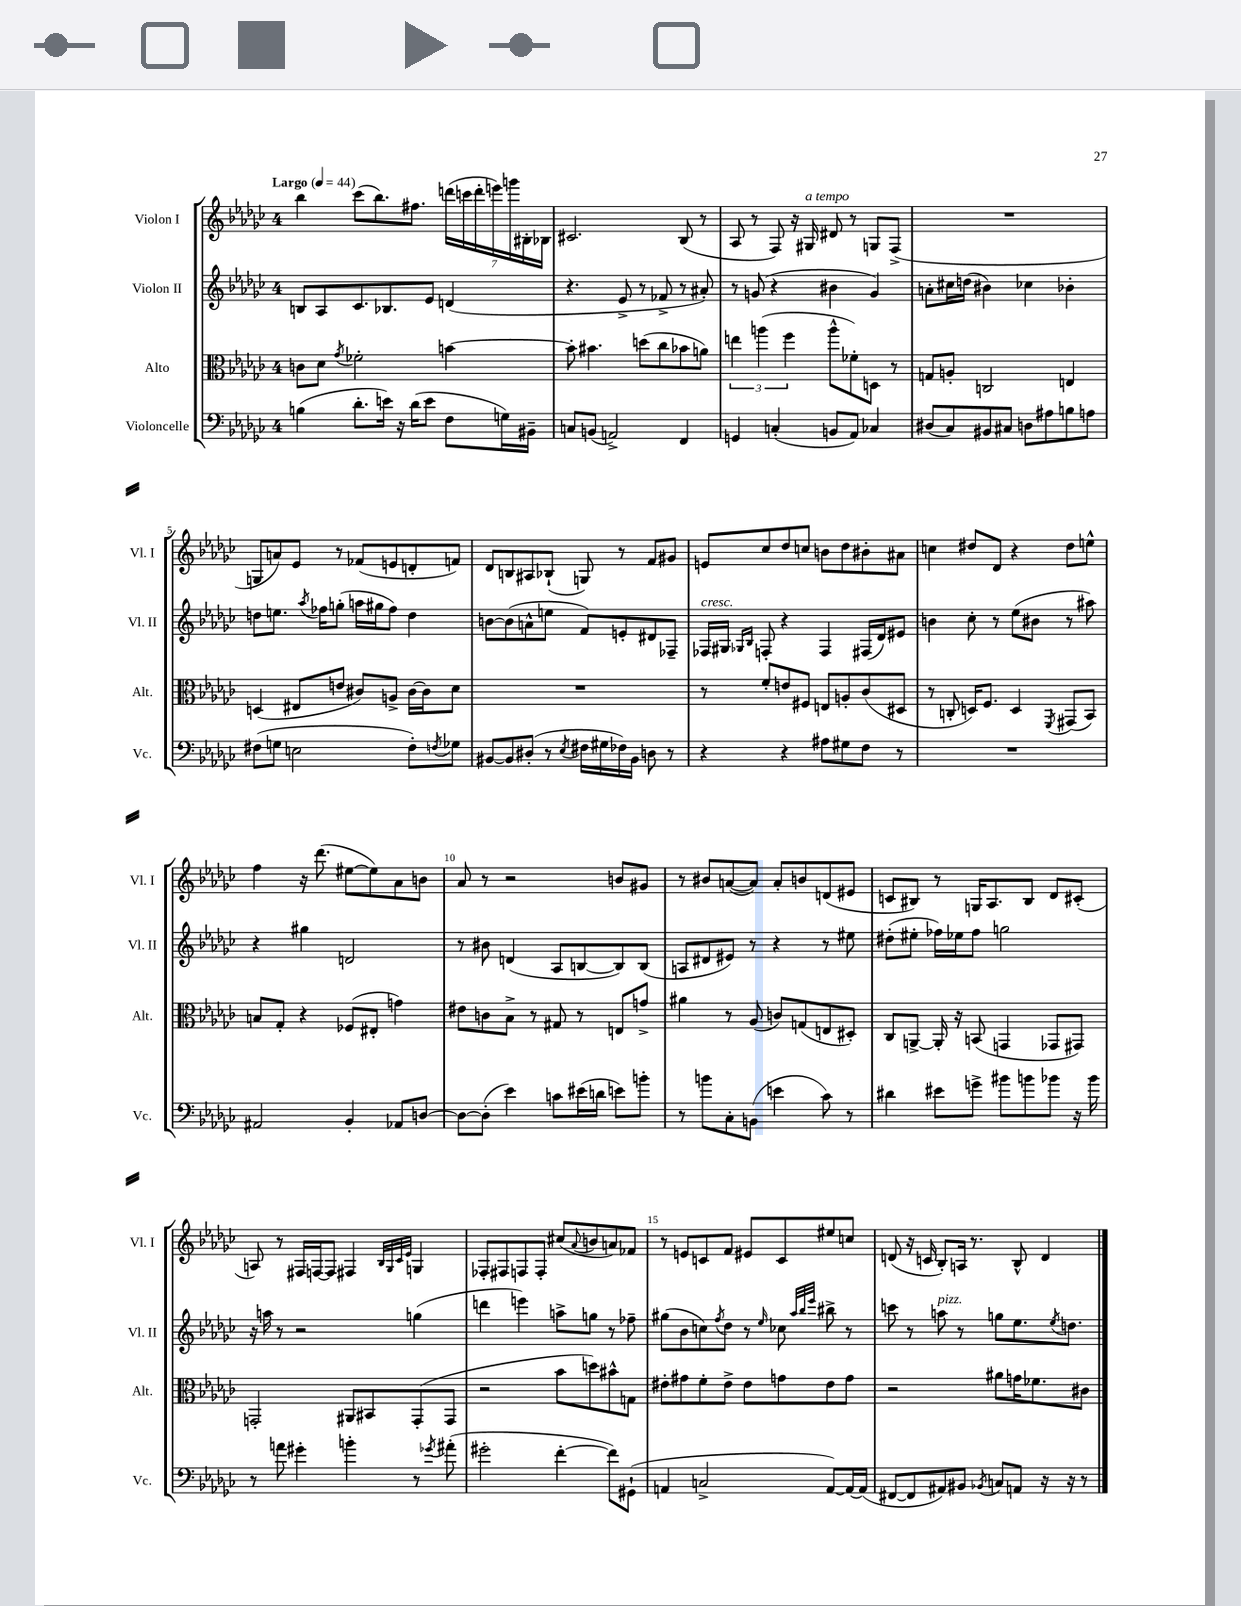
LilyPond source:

<<
\new StaffGroup <<
\new Staff = "s0" \with { instrumentName = "Violon I" shortInstrumentName = "Vl. I" } {
    \clef treble \key ges \major \once \override Staff.TimeSignature.style = #'single-digit \time 4/4 \tempo "Largo" 4 = 44
    bes''4 ces'''8( bes''8.) fis''8. \tuplet 7/4 { d'''16( c'''16 d'''16-. e'''16) g'''16 bis16-. bes16 } |
    cis'2. bes8( r8 |
    aes8 r8 f8) r16 gis16^\markup { \italic "a tempo" } dis'8 r8 g8 f8->( |
    R1 |
    g8 a'8) ees'8 r8 fes'8( e'8 d'8-. f'8) |
    des'8 b8 ais8 bes8-!( g8) r8 f'8 gis'8 |
    e'8 ces''8 des''8 c''8 b'8 des''8 bis'8-. ais'8 |
    c''4 dis''8 des'8 r4 dis''8 e''8-^ |
    f''4 r16 des'''8.( eis''8~ eis''8) aes'8 b'8 |
    aes'8 r8 r2 b'8 gis'8 |
    r8 bis'8 a'8~( a'8) a'8-. b'8 d'8( eis'8 |
    c'8 bis8) r8 g16 aes8. bis8 des'8 cis'8-.( |
    a8) r8 fis16 f16~ f8 fis4 \grace { bes32 ges32 ces'32 ees'32 } g4 |
    fes8-. fis8 f8 f8-. cis''8( \appoggiatura { aes'8 } b'8 a'8) fes'8 |
    r8 e'8 c'8 f'8 eis'8 c'8 eis''8 c''8 |
    d'8( r16 c'16 bes8-.) a16 r8. bes8-^ d'4 \bar "|." |
}
\new Staff = "s1" \with { instrumentName = "Violon II" shortInstrumentName = "Vl. II" } {
    \clef treble \key ges \major \once \override Staff.TimeSignature.style = #'single-digit \time 4/4
    b8 aes8 ces'8. bes8. ees'8 d'4( |
    r4. ees'8-> r8 fes'8-> r8 ais'8-.) |
    r8 g'8( r4 bis'4 g'4) |
    a'8-. cis''16 d''16( bis'4) ces''4 bes'4-. |
    d''8 e''8. \acciaccatura { aes''8 } fes''16 g''8-.( a''16 gis''16 fes''8) d''4 |
    b'8~ b'8( a'8-^ e''8 f'8) e'8-. dis'8 fes8-- |
    fes16^\markup { \italic "cresc." } gis16 \grace { ges16 bes16 } f8-. r4 f4 fis16( des'16) eis'8 |
    b'4 ces''8-. r8 ees''8( bis'8 r8 ais''8) |
    r4 gis''4 d'2 |
    r8 bis'8 d'4( aes8 b8~ b8) b8( |
    a8 dis'8 eis'8) r8 r4 r8 eis''8 |
    dis''8-.( eis''8-. fes''16) ees''16 fes''8 g''2 |
    r16 a''16 r8 r2 g''4( |
    d'''4 e'''4) a''8-> g''8 r8 fes''8-- |
    gis''8( bes'8 c''8) \acciaccatura { f''8 } des''8 r8 \grace { ees''16 } ces''8 \grace { aes''32 bes''32 ees'''32 } bis''8-> r8 |
    c'''8 r8 a''8^\markup { \italic "pizz." } r8 g''8 ees''8. \acciaccatura { ees''8 } d''8. \bar "|." |
}
\new Staff = "s2" \with { instrumentName = "Alto" shortInstrumentName = "Alt." } {
    \clef alto \key ges \major \once \override Staff.TimeSignature.style = #'single-digit \time 4/4
    c'8 des'8 \acciaccatura { ges'8 } fes'2-. b'4~ |
    b'8-. bis'4. d''8( ces''8 bes'8 a'8) |
    \tuplet 3/2 { e''4 a''4( f''4 } a''8-^ fes'8-.) d8 r8 |
    g8 a8-. c2 e4 |
    d4( eis8 e'8 cis'8) a8-> cis'16~ cis'16 des'8 |
    R1 |
    r8 f'8-. e'8 fis8 e8 a8-. ces'8( dis8 |
    r8 c8-. d16) f8. d4 \acciaccatura { f,8 } gis,8( bes,8) |
    b8 ges8-. r4 fes8( eis8-. g'4) |
    eis'8 c'8 bes8-> r8 gis8 r8 e8 g'8-> |
    ais'4 r8 aes8( c'8) g8( e8 dis8-.) |
    ces8 a,8~-> a,16-. r16 b,8( g,4 ges,8 gis,8) |
    g,2-. ais,8 bis,8 g,8-.( g,8 |
    r2 bes'8 d''8) bis'8-^ g8 |
    eis'8-. gis'8 f'8-. eis'8-> eis'8 g'8 eis'8 g'8 |
    r2 ais'8 g'16 fes'8. cis'8 \bar "|." |
}
\new Staff = "s3" \with { instrumentName = "Violoncelle" shortInstrumentName = "Vc." } {
    \clef bass \key ges \major \once \override Staff.TimeSignature.style = #'single-digit \time 4/4
    b4( des'8.-. e'16) r16 des'16( e'8 f8 g16) bis,16-- |
    c8 b,8( a,2->) f,4 |
    g,4 c4-.( b,8 aes,8) ces4 |
    dis8( ces8) bis,8 cis8 d8 ais8 b8 a8 |
    fis8( g8 e2 fis8-.) \acciaccatura { f8 } ges8 |
    bis,8~ bis,8 dis8-.( r8 \acciaccatura { ees8 } fis16 gis16 fes16) bis,16 d8 r8 |
    r4 r4 ais8 gis8 f8 r8 |
    R1 |
    ais,2 bes,4-. aes,8 d8~ |
    d8~ d8-.( ees'4) c'8 eis'16( d'16 e'8) b'8-. |
    r8 b'8 ces8-. b,8( e'4 ces'8) r8 |
    dis'4 eis'8 g'8-> bis'8 b'8 bes'8 r16 bes'16 |
    r8 a'8 gis'4-. b'4-. r8 \acciaccatura { ges'8 } ais'8-.( |
    gis'2-. f'4~-. f'8) gis,8-!( |
    a,4 c2-> a,8~) a,16~ a,16( |
    fis,8~ fis,8 ais,8) bis,8 \acciaccatura { bes,8 } c8 a,8 r16 r16 r8 \bar "|." |
}
>>
>>
\layout { \context { \Score \override BarNumber.break-visibility = ##(#f #t #t) barNumberVisibility = #(every-nth-bar-number-visible 5) } }
